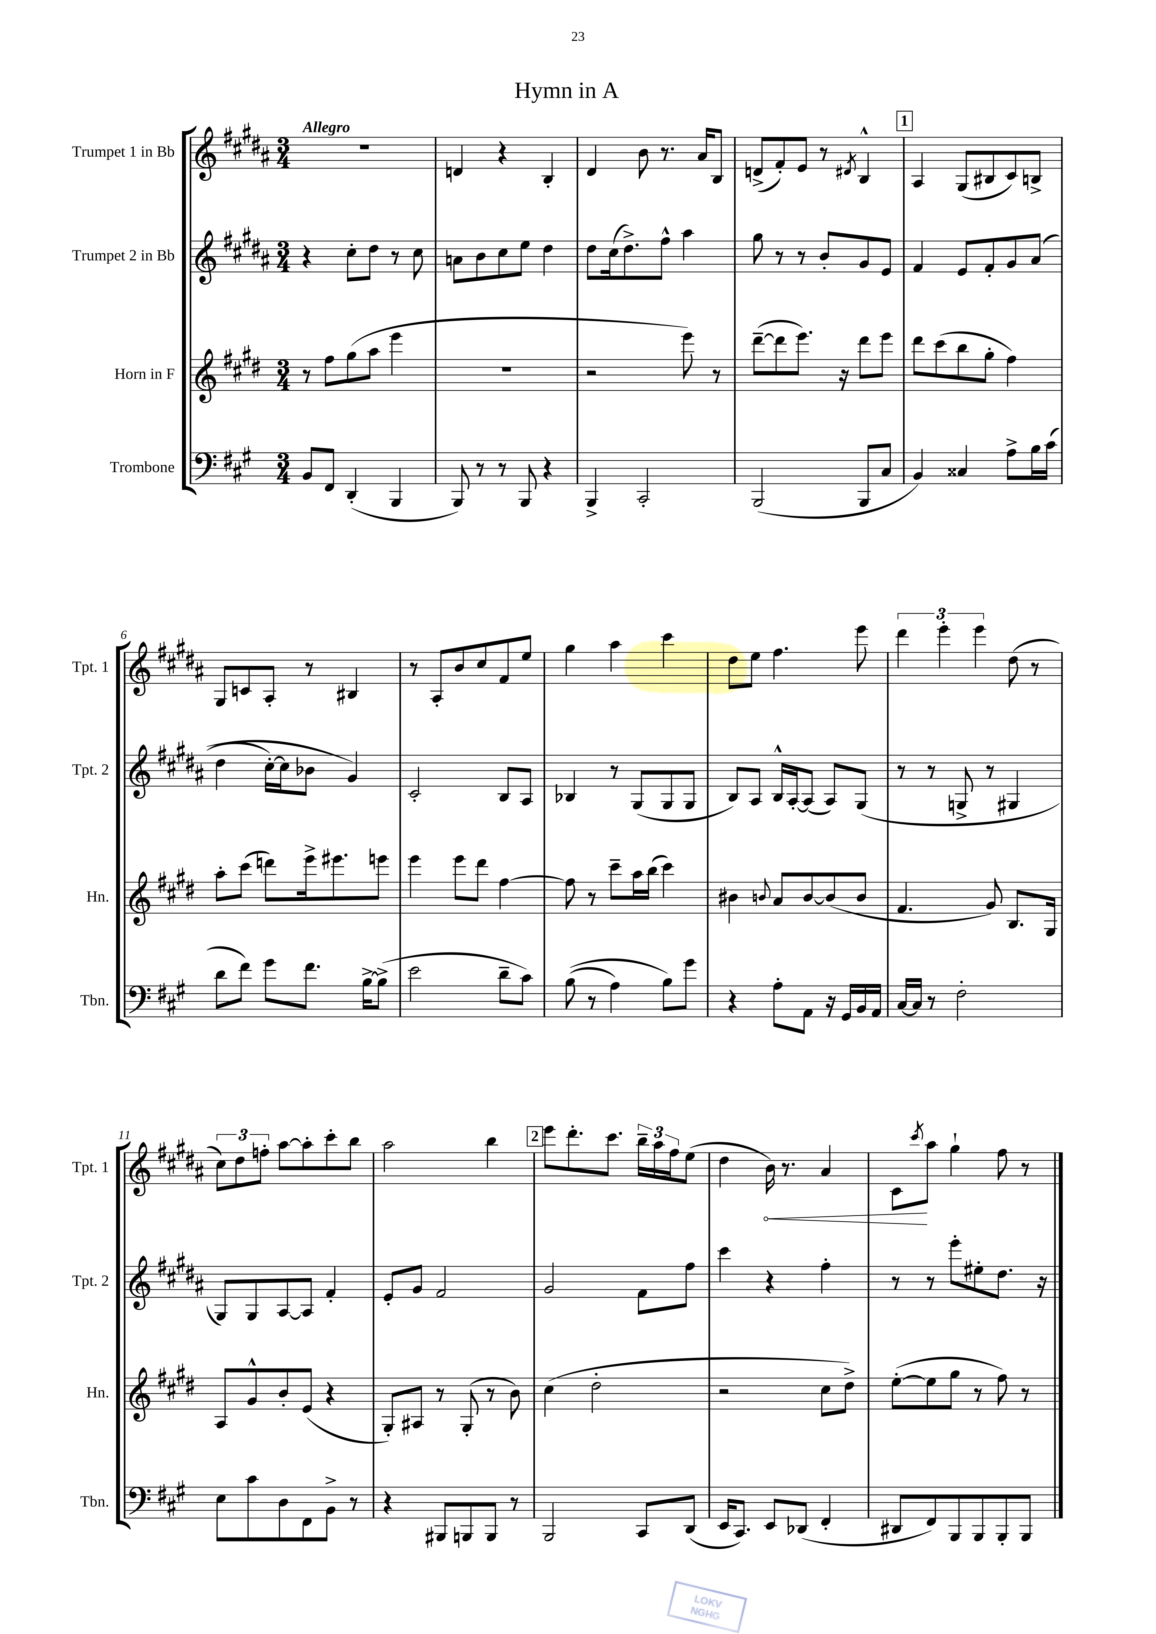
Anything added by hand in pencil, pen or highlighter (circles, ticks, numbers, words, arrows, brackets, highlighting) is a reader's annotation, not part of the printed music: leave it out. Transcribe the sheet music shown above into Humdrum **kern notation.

**kern	**kern	**kern	**kern	**dynam
*part4	*part3	*part2	*part1	*part1
*staff4	*staff3	*staff2	*staff1	*staff1
*I"Trombone	*I"Horn in F	*I"Trumpet 2 in Bb	*I"Trumpet 1 in Bb	*
*I'Tbn.	*I'Hn.	*I'Tpt. 2	*I'Tpt. 1	*
*clefF4	*clefG2	*clefG2	*clefG2	*
*k[f#c#g#]	*k[f#c#g#d#]	*k[f#c#g#d#a#]	*k[f#c#g#d#a#]	*
*M3/4	*M3/4	*M3/4	*M3/4	*
=1	=1	=1	=1	=1
!	!	!	!LO:TX:a:B:t=Allegro	!
8BB/L	8r	4r	2.r	.
8FF#/J	8ff#\L	.	.	.
(4DD'/	(8gg#\	8cc#'\L	.	.
.	8aa\J	8dd#\J	.	.
4BBB/	4eee\	8r	.	.
.	.	8cc#\	.	.
=2	=2	=2	=2	=2
8BBB/)	2.r	8an\L	4dn/	.
8r	.	8b\	.	.
8r	.	8cc#\	4r	.
8BBB/	.	8ee\J	.	.
4r	.	4dd#\	4B'/	.
=3	=3	=3	=3	=3
4BBB^/	2r	8dd#\L	4d#/	.
.	.	(16cc#\k	.	.
.	.	8.dd#^\)	.	.
2CC#'/	.	.	8b\	.
.	.	8ff#^^\J	8.r	.
.	8eee\)	4aa#\	.	.
.	.	.	16a#/KL	.
.	8r	.	8B/J	.
=4	=4	=4	=4	=4
(2BBB/	([8ddd#~\L	8gg#\	(8dn^/L	.
.	8ddd#\]	8r	8f#'/)	.
.	8.eee\J)	8r	8e/J	.
.	.	8b'/L	8r	.
.	16r	.	.	.
.	.	.	8qd#X/	.
8BBB/L	8ddd#\L	8g#/	4B^^/	.
8C#/J	8eee\J	8e/J	.	.
!!LO:REH:place=s1:t=1
=5	=5	=5	=5	=5
4BB/)	8ddd#\L	4f#/	4A#/	.
.	(8ccc#\	.	.	.
4C##X/	8bb\	8e/L	(8G#/L	.
.	8gg#'\J	8f#'/	8B#X/	.
8A^\L	4ff#\)	8g#/	8c#/)	.
16B\L	.	((8a#/J	8Bn^/J	.
(16c#\JJ	.	.	.	.
!!LO:LB:g=z
=6	=6	=6	=6	=6
8d\L	8aa'\L	4dd#\	8G#/L	.
8f#\J)	(8ccc#\J	.	8cn/	.
8g#\L	8dddn\L)	[16cc#'\LL)	8A#'/J	.
.	.	16cc#\J]	.	.
8.f#\J	16eee^\k	8b-X\J	8r	.
.	8.eee#X\	.	.	.
.	.	4g#/)	4B#X/	.
[16B^\KL	.	.	.	.
(8B^\J]	8eeen\J	.	.	.
=7	=7	=7	=7	=7
2e\	4eee\	2c#'/	8r	.
.	.	.	8A#'/L	.
.	8eee\L	.	8b/	.
.	8ddd#\J	.	8cc#/	.
8d~\L	[4ff#\	8B/L	8f#/	.
8c#\J)	.	8A#/J	8ee/J	.
=8	=8	=8	=8	=8
((8B\	8ff#\]	4B-X/	4gg#\	.
8r	8r	.	.	.
4A\)	8ccc#~\L	8r	4aa#\	.
.	16aa\L	(8G#/L	.	.
.	(16bb\JJ	.	.	.
8B\L)	4ccc#\)	8G#/	4ccc#\	.
8g#\J	.	8G#/J	.	.
=9	=9	=9	=9	=9
4r	4b#X\	8B/L)	8dd#\L	.
.	.	8A#/J	8ee\J	.
.	8qqbn/	.	.	.
8A'\L	8a/L	16B^^/LL	4.ff#\	.
.	.	[16A#'/J	.	.
8AA\J	[8b/	(8A#/J]	.	.
16r	(8b/]	8A#/L)	.	.
16GG#/LL	.	.	.	.
16BB/	8b/J	(8G#/J	8eee\	.
16AA/JJ	.	.	.	.
=10	=10	=10	=10	=10
[16C#/LL	4.f#/	8r	6ddd#\	.
16C#/JJ]	.	.	.	.
8r	.	8r	.	.
.	.	.	6eee'\	.
2F#'\	.	8Gn^/	.	.
.	.	.	6eee\	.
.	8g#/)	8r	.	.
.	8.B/L	4G#X/	(8dd#\	.
.	.	.	8r	.
.	16G#/Jk	.	.	.
!!LO:LB:g=z
=11	=11	=11	=11	=11
8E\L	8A/L	8G#/L)	12cc#\L)	.
.	.	.	12dd#\	.
8c#\	8g#^^/	8G#/	.	.
.	.	.	12ffn'\J	.
8D\	8b'/	[8A#/	[8aa#\L	.
8FF#\	(8e/J	8A#/J]	8aa#'\]	.
8BB^\J	4r	4f#'/	8ccc#'\	.
8r	.	.	8bb\J	.
=12	=12	=12	=12	=12
4r	8G#'/L)	8e'/L	2aa#\	.
.	8A#X/J	8g#/J	.	.
8BBB#X/L	8r	2f#/	.	.
8BBBn/	(8G#'/	.	.	.
8BBB/J	8r	.	4bb\	.
8r	8b\)	.	.	.
!!LO:REH:place=s1:t=2
=13	=13	=13	=13	=13
2BBB/	(4cc#\	2g#/	8eee\L	.
.	.	.	8.ddd#'\	.
.	2dd#'\	.	.	.
.	.	.	8.ccc#\J	.
8CC#/L	.	8f#\L	24bb~\LL	.
.	.	.	24aa#\	.
.	.	.	24ff#\J	.
(8DD/J	.	8ff#\J	(8ee\J	.
=14	=14	=14	=14	=14
16EE/KL	2r	4ccc#\	4dd#\	.
8.CC#/J)	.	.	.	.
!	!	!	!	!LO:HP:b
8EE/L	.	4r	16b\)	<
.	.	.	8.r	.
(8DD-X/J	.	.	.	.
4FF#'/	8cc#\L	4ff#'\	4a#/	.
.	8dd#^\J)	.	.	.
=15	=15	=15	=15	=15
8DD#X/L	([8ee'\L	8r	8c#\L	.
.	.	.	8qccc#/	.
8FF#/)	8ee\]	8r	8aa#\J	[
8BBB/	8gg#\J	8eee'\L	4gg#`\	.
8BBB/	8r	8ee#X'\	.	.
8BBB'/	8ff#\)	8.dd#\J	8ff#\	.
8BBB/J	8r	.	8r	.
.	.	16r	.	.
==	==	==	==	==
*-	*-	*-	*-	*-
